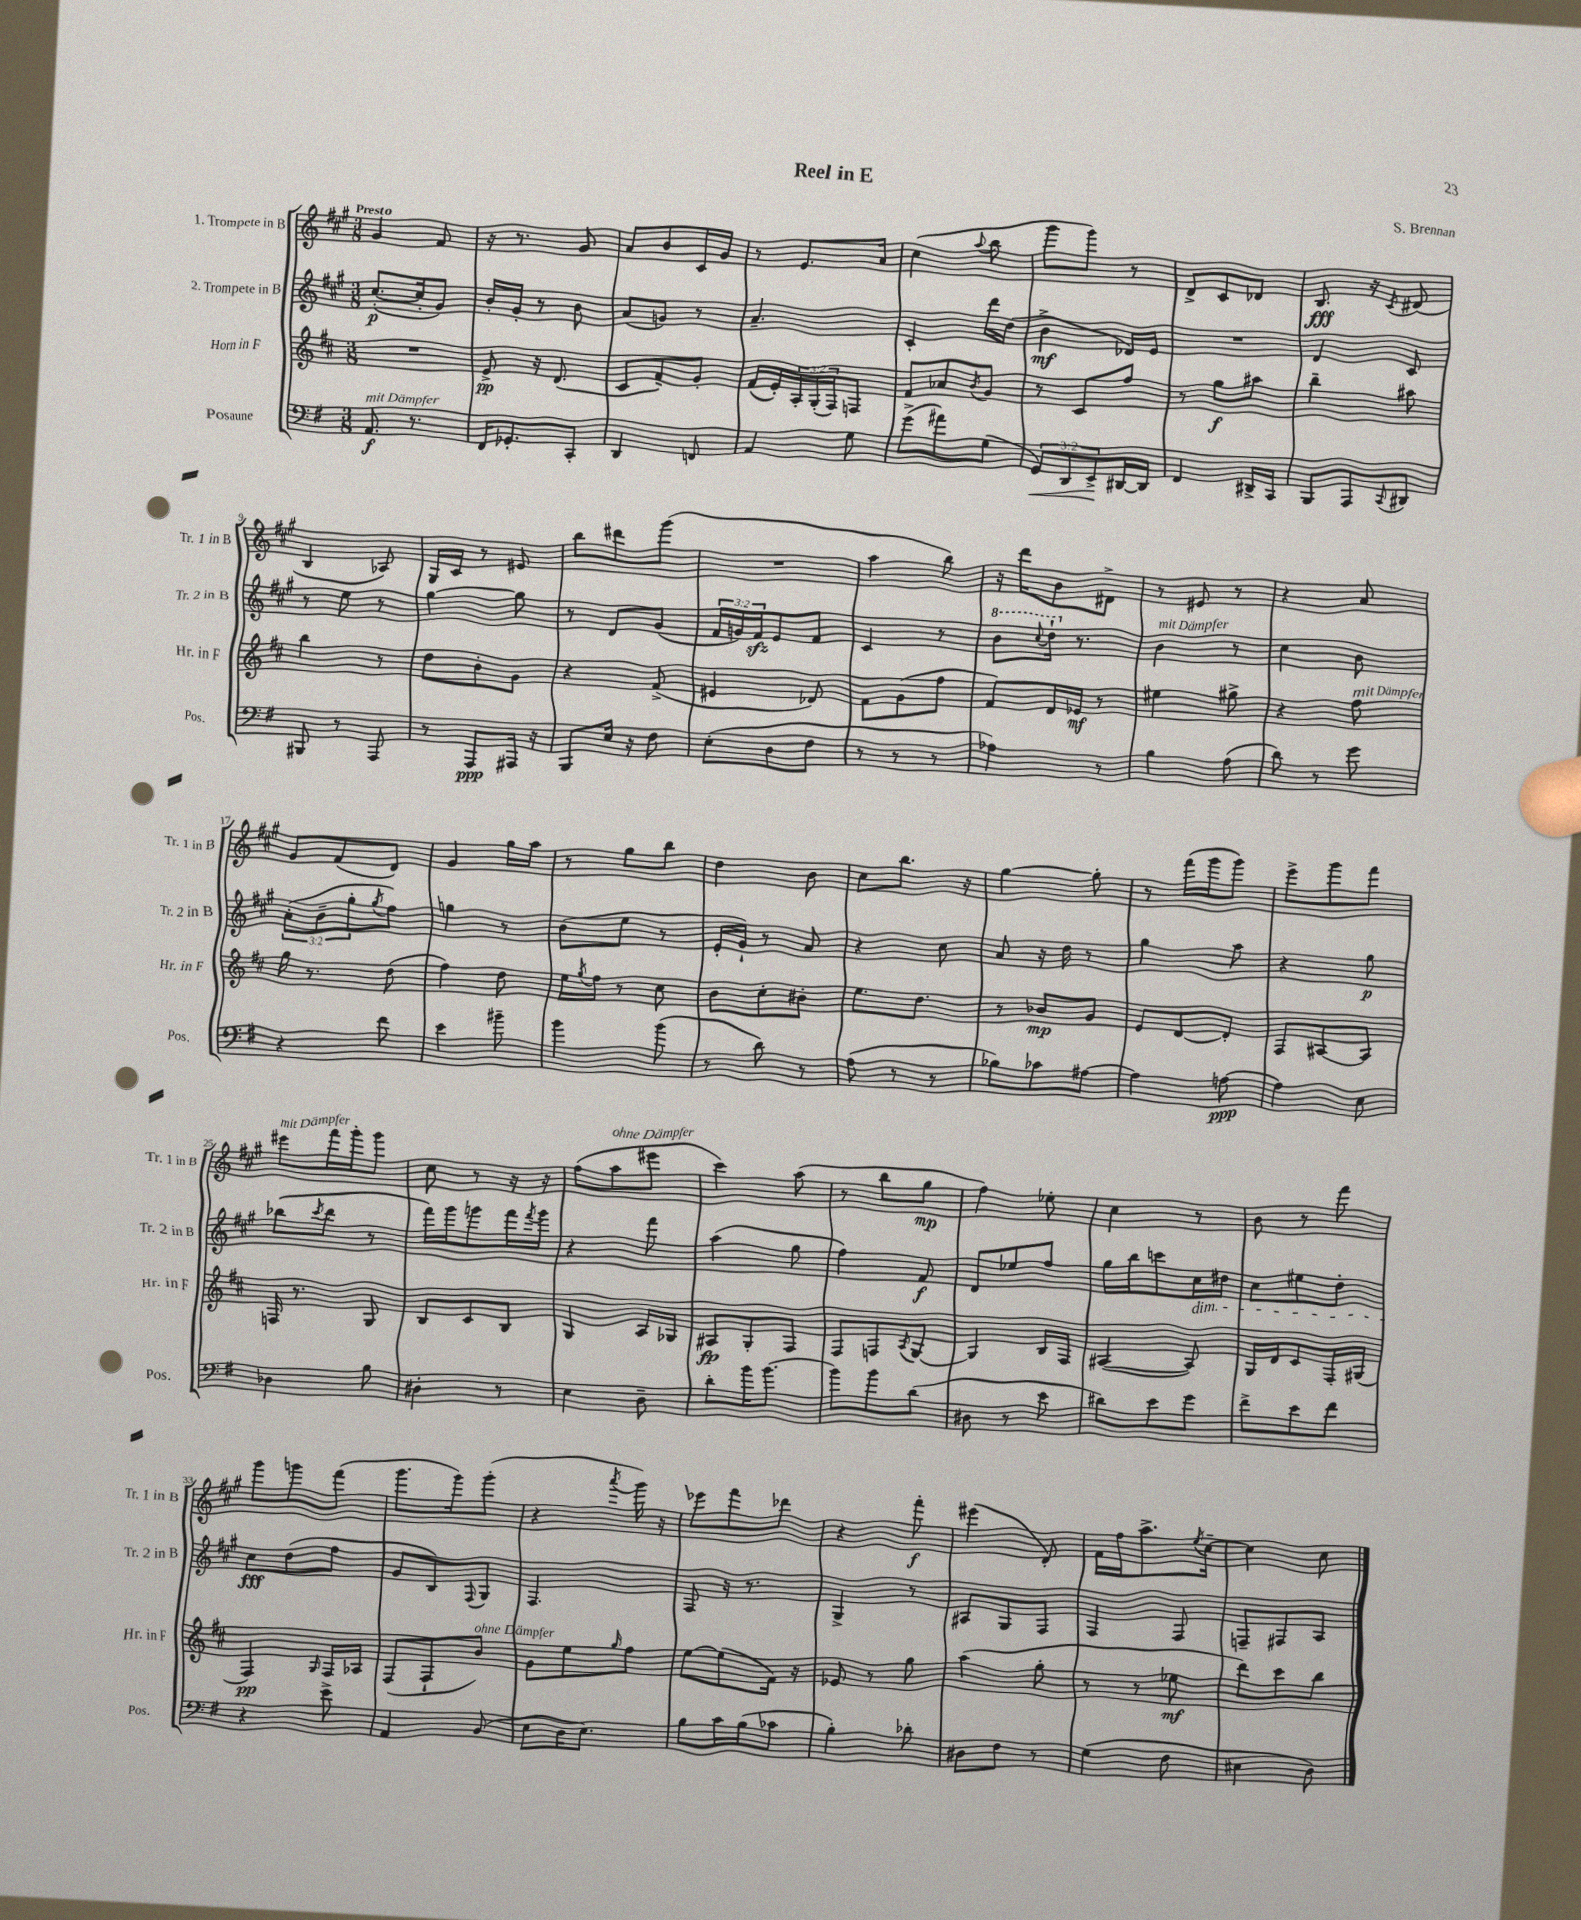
\header { title = "Reel in E" composer = "S. Brennan" }
<<
\new StaffGroup <<
\new Staff = "s0" \with { instrumentName = "1. Trompete in B" shortInstrumentName = "Tr. 1 in B" } {
    \clef treble \key a \major \numericTimeSignature \time 3/8 \tempo "Presto"
    gis'4 fis'8 |
    r16 r8. gis'8 |
    a'8 b'8 cis'16 gis'16 |
    r8 e'8. a'16 |
    cis''4( \appoggiatura { a''8 } b''8 |
    gis'''8 gis'''8) r8 |
    d'8-> cis'8 des'8 |
    b8.\fff r16 \acciaccatura { cis'8 } dis'8( |
    b4 aes8) |
    gis16 cis'16 r8 eis'8 |
    b''8 dis'''8 gis'''8( |
    R4. |
    a''4 b''8) |
    r16 d'''16 b'8 dis'8-> |
    r8 eis'8 r8 |
    r4 a'8 |
    gis'8 fis'8( d'8) |
    gis'4 gis''16 a''16 |
    r8 gis''8 b''8 |
    d''4 b'8 |
    cis''8 b''8. r16 |
    gis''4~ gis''8-. |
    r8 fis'''16( gis'''16 gis'''8) |
    e'''8-> gis'''8 fis'''8 |
    eis'''8^\markup { \italic "mit Dämpfer" } fis'''16 gis'''16-. gis'''8 |
    cis''8 r8 r16 r16 |
    fis''8( a''8^\markup { \italic "ohne Dämpfer" } eis'''8 |
    cis'''4) a''8( |
    r8 b''8 gis''8\mp |
    fis''4) ees''8-. |
    cis''4 r8 |
    b'8 r8 fis'''8 |
    gis'''8 g'''8 fis'''8( |
    gis'''8. gis'''16) gis'''8-.( |
    r4 \acciaccatura { a'''8 } gis'''16) r16 |
    ees'''8 fis'''8 des'''8 |
    r4 fis'''8-.\f |
    eis'''4( d'8-.) |
    fis'16 fis''16 a''8.-> \acciaccatura { e''8 } cis''16~-- |
    cis''4 cis''8 \bar "|." |
}
\new Staff = "s1" \with { instrumentName = "2. Trompete in B" shortInstrumentName = "Tr. 2 in B" } {
    \clef treble \key a \major \numericTimeSignature \time 3/8 \override Staff.TupletNumber.text = #tuplet-number::calc-fraction-text
    cis''8.~-.\p( cis''16-. gis'8) |
    b'16-. gis'16-. r8 b'8 |
    a'8( g'8) r8 |
    a'4.-- |
    cis'4-. d'''16 d''16( |
    b'4->\mf des'16) e'16 |
    R4. |
    d'4 cis'8 |
    r8 e''8 r8 |
    gis''4~ gis''8 |
    r8 d'8 gis'8( |
    \tuplet 3/2 { fis'16 g'16) fis'16\sfz } e'8 fis'8 |
    cis'4 r8 |
    \ottava #1 b''8 \appoggiatura { cis'''8 } d'''16-! \ottava #0 r8. |
    b'4^\markup { \italic "mit Dämpfer" } r8 |
    cis''4 b'8 |
    \tuplet 3/2 { a'8-.( b'8-- gis''8-. } \acciaccatura { gis''8 } fis''8) |
    g''4 r8 |
    b'8( e''8 r8 |
    e'16-. gis'16-!) r8 a'8 |
    r4 cis''8 |
    a'8 r16 d''16 r8 |
    gis''4 a''8 |
    r4 gis''8\p |
    bes''8( \acciaccatura { cis'''8 } d'''8 r8 |
    fis'''16) gis'''16 g'''8 fis'''16 \acciaccatura { fis'''8 } g'''16 |
    r4 fis'''8 |
    a''4( gis''8 |
    fis''4) fis'8\f |
    d'8 ees''8 fis''8 |
    gis''16 b''16 c'''8 cis''16\dim dis''16 |
    cis''8 eis''8 d''8-. |
    cis''8\fff\! d''8( fis''8 |
    gis'8 b8) \appoggiatura { fis8 } gis8 |
    fis4. |
    fis8 r16 r8. |
    gis4-> r8 |
    ais8 gis8 fis8 |
    fis4 fis8 |
    f8-- fis8 a8 \bar "|." |
}
\new Staff = "s2" \with { instrumentName = "Horn in F" shortInstrumentName = "Hr. in F" } {
    \clef treble \key d \major \numericTimeSignature \time 3/8 \override Staff.TupletNumber.text = #tuplet-number::calc-fraction-text
    R4. |
    e'8->\pp r16 d'8.( |
    cis'8 fis'8--) g'8-. |
    fis'16( e'16-.) \tuplet 3/2 { a16-. g16-.( fis16) } f8 |
    fis'8 aes'8 \acciaccatura { b'8 } g'8 |
    r8 cis'8 fis''8 |
    r8 g''8\f ais''8 |
    b''4-- ais''8 |
    b''4 r8 |
    d''8 b'8-. g'8 |
    r4 fis'8->( |
    eis'4 des'8) |
    fis'8 g'8( fis''8 |
    fis'8) d'16 ees'16\mf r8 |
    eis''4 gis''8-> |
    r4 fis''8^\markup { \italic "mit Dämpfer" } |
    g''16 r8. d''8( |
    fis''4) d''8 |
    e''16 \acciaccatura { g''8 } fis''16 r8 cis''8 |
    b'8 cis''8-. bis'8-. |
    e''8. d''8. |
    r8 bes'8\mp g'8 |
    e'8 d'8~ d'8-. |
    fis8 ais8~ ais8 |
    f16 r8. g8 |
    b8 cis'8 b8 |
    g4 a16 ges16 |
    ais8\fp g8-. fis8 |
    fis8 f8 \acciaccatura { a8 } g8~ |
    g4 b16 fis16 |
    ais4~( ais8) |
    g16 d'16 cis'8 fis16-. gis16( |
    fis4\pp) \grace { g16 } fis16 aes16 |
    fis8( fis8-! b'8^\markup { \italic "ohne Dämpfer" }) |
    g'8 e''8 \grace { g''16 } fis''8 |
    e''8~ e''8( fis'16) r16 |
    ees'8 r8 g''8 |
    a''4( g''8-. |
    r8 r8 ees''8\mf |
    d'''8) cis'''8 b''8 \bar "|." |
}
\new Staff = "s3" \with { instrumentName = "Posaune" shortInstrumentName = "Pos." } {
    \clef bass \key g \major \numericTimeSignature \time 3/8 \override Staff.TupletNumber.text = #tuplet-number::calc-fraction-text
    a,8.\f^\markup { \italic "mit Dämpfer" } r8. |
    fis,16 ges,8.-. c,8-. |
    d,4 f,8 |
    a,4 g8 |
    g'8->( ais'8) g8( |
    \tuplet 3/2 { g,8\<) d,8 e,8->\! } dis,16~ dis,16 |
    fis,4 dis,16-> c,16 |
    b,,8 a,,8 \appoggiatura { c,8 } dis,8 |
    bis,,8 r8 a,,8 |
    r8 a,,8\ppp ais,,16 r16 |
    b,,8 e16 r16 fis8 |
    e8-.( d8 fis8 |
    r8 r8 r8 |
    aes4) r8 |
    b4 a8( |
    d'8) r8 g'8 |
    r4 fis'8 |
    e'4 bis'8-- |
    b'4 b'8( |
    r8 d'8) r8 |
    a8( r8 r8 |
    bes8) ces'8 ais8~ |
    ais4 a8~\ppp |
    a4 e8 |
    des4 b8 |
    dis4-. r8 |
    e4 d8-- |
    d'8-. b'16 b'8.~ |
    b'8 b'8 d'8( |
    dis8 r8 e'8 |
    dis'8) e'8 g'8 |
    fis'8-> e'8 fis'8 |
    r4 e'8-> |
    a,4 b,8( |
    e8 d16 e8.) |
    b8 c'16 b16( ces'8 |
    b4-.) des'8-. |
    dis8 fis8 r8 |
    g4( fis8 |
    eis4 d8) \bar "|." |
}
>>
>>
